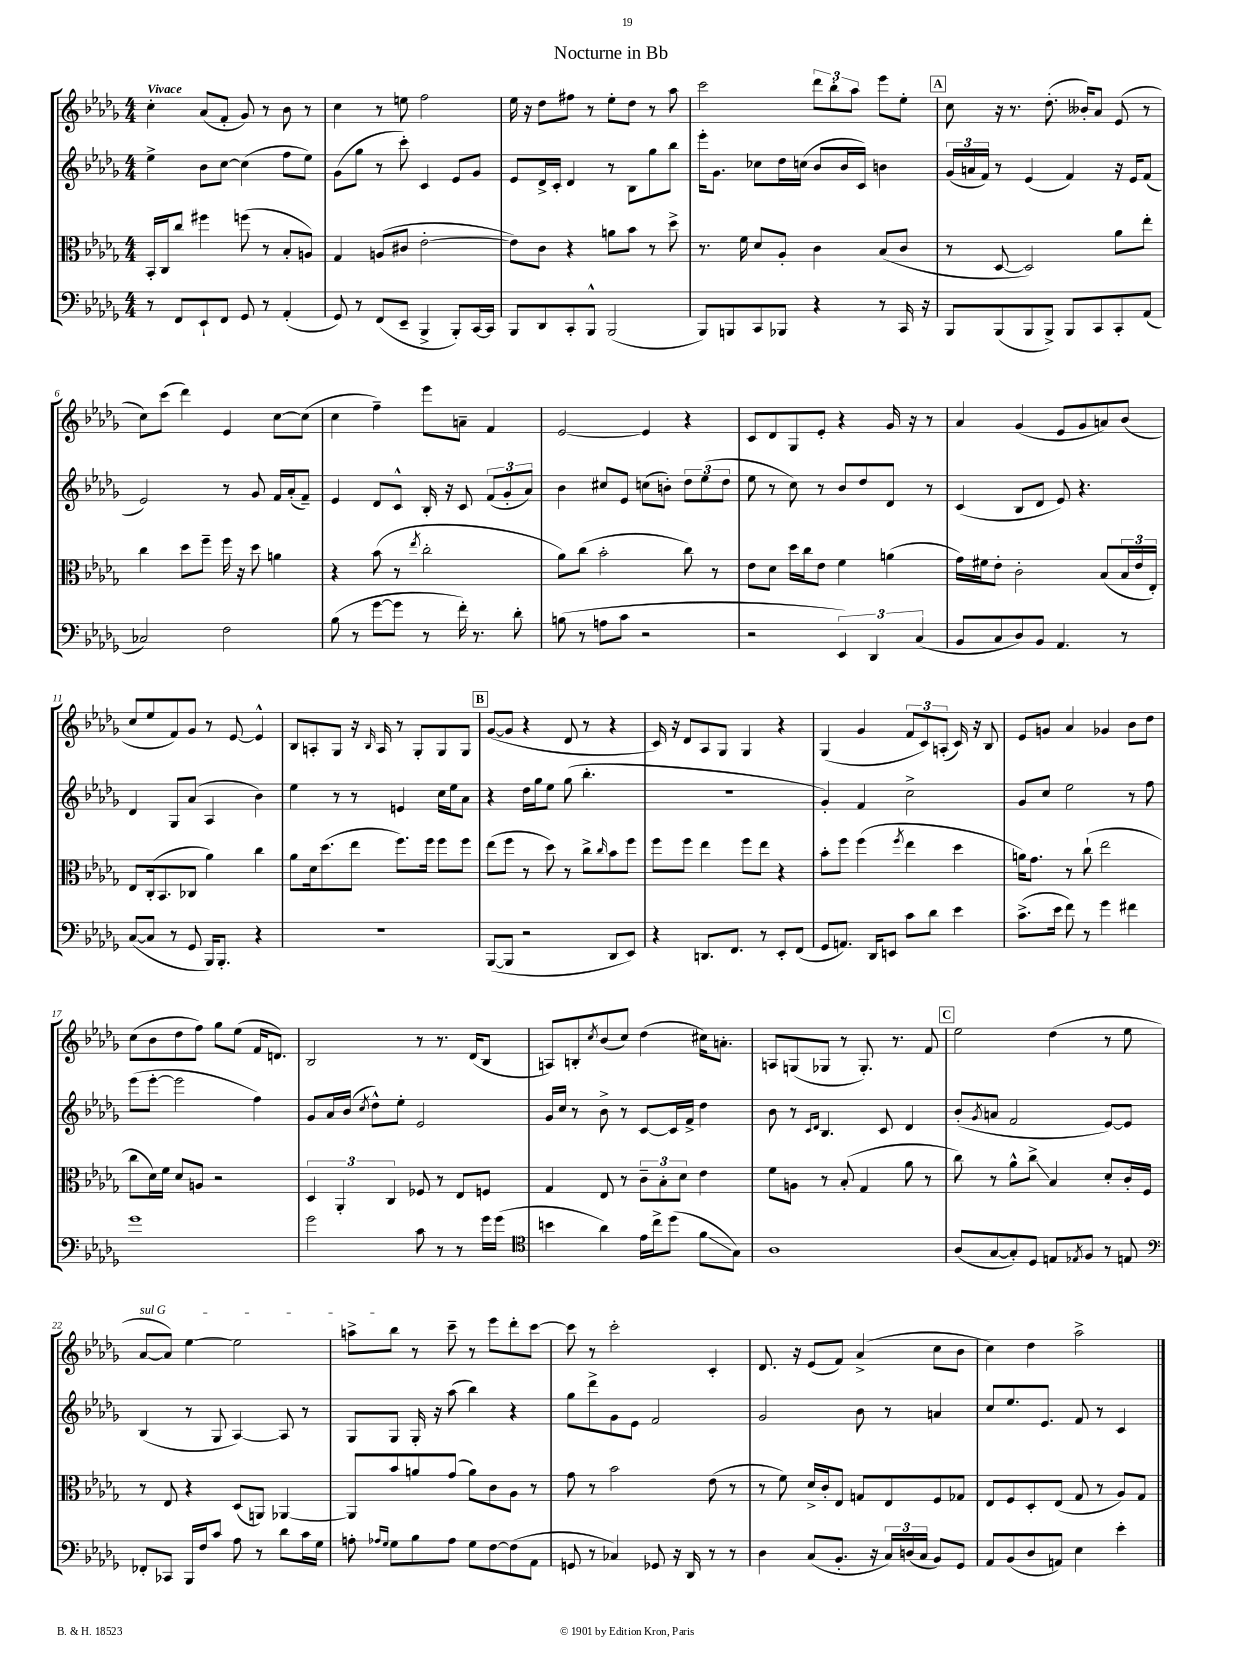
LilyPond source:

\header { title = "Nocturne in Bb" }
<<
\new StaffGroup <<
\new Staff = "s0" {
    \clef treble \key des \major \numericTimeSignature \time 4/4 \tempo "Vivace"
    c''4-. aes'8( f'8-. ges'8) r8 bes'8 r8 |
    c''4 r8 e''8 f''2 |
    ees''16 r16 des''8 fis''8 r8 ees''8-. des''8 r8 aes''8 |
    c'''2 \tuplet 3/2 { des'''8 bes''8-. aes''8 } ees'''8 ees''8-. |
    \mark \markup { \box "A" } c''8 r16 r8. des''8.-.( beses'16-.) aes'8 ees'8( r8 |
    c''8) c'''8( des'''4) ees'4 c''8~ c''8( |
    c''4 f''4--) ees'''8 a'8-- f'4 |
    ees'2~ ees'4 r4 |
    c'8 des'8 ges8 ees'8-. r4 ges'16 r16 r8 |
    aes'4 ges'4( ees'8 ges'8 a'8) bes'8( |
    c''8 ees''8 f'8) ges'8 r8 ees'8~ ees'4-^ |
    bes8 a8-. ges8 r16 \grace { bes16 } a16 r8 ges8-. ges8 ges8 |
    \mark \markup { \box "B" } ges'8~( ges'8 r4 des'8 r8 r4 |
    c'16) r16 des'8 aes8 ges8 ges4 r4 |
    ges4( ges'4 \tuplet 3/2 { f'8 c'8) a8-.( } c'16) r16 bes8 |
    ees'8 g'8 aes'4 ges'4 bes'8 des''8 |
    c''8( bes'8 des''8 f''8) ges''8 ees''8( f'16 d'8.) |
    bes2 r8 r8. des'16( bes8 |
    a8) b8-. \acciaccatura { c''8 } bes'8( c''8) des''4( cis''16) a'8.-. |
    a8 g8( ges8 r8 ges8.-.) r8. f'8 |
    \mark \markup { \box "C" } ees''2 des''4( r8 ees''8 |
    \once \override TextSpanner.bound-details.left.text = \markup { \italic "sul G" } aes'8~\startTextSpan aes'8) ees''4~ ees''2 |
    a''8-> bes''8\stopTextSpan r8 c'''8-- r8 ees'''8 des'''8-. c'''8~ |
    c'''8 r8 c'''2-. c'4-. |
    des'8. r16 ees'8( f'8) aes'4->( c''8 bes'8 |
    c''4) des''4 aes''2-> \bar "|." |
}
\new Staff = "s1" {
    \clef treble \key des \major \numericTimeSignature \time 4/4
    ees''4-> bes'8 c''8~ c''4( f''8 ees''8) |
    ges'8( ges''8 r8 c'''8-.) c'4 ees'8 ges'8 |
    ees'8 des'16-> c'16-. des'4 r8 bes8 ges''8 bes''8 |
    ees'''16-. ges'8. ces''8 des''16 c''16( bes'8 bes'16 c'16) b'4 |
    \mark \markup { \box "A" } \tuplet 3/2 { ges'16( a'16 f'16) } r8 ees'4( f'4) r16 ees'16 f'8( |
    ees'2) r8 ges'8 f'16 aes'16-.( f'8--) |
    ees'4 des'8 c'8-^ bes16-. r16 c'8 \tuplet 3/2 { f'8( ges'8-. aes'8) } |
    bes'4 cis''8 ees'8 c''8( b'8-.) \tuplet 3/2 { des''8 ees''8( des''8 } |
    ees''8 r8 c''8) r8 bes'8 des''8 des'8 r8 |
    c'4( bes8 des'8 ees'8) r4. |
    des'4 ges8 aes'8( aes4 bes'4) |
    ees''4 r8 r8 e'4 c''16 ees''16 aes'8 |
    \mark \markup { \box "B" } r4 des''16 ges''16 ees''8 ges''8( bes''4.-. |
    R1 |
    ges'4-.) f'4 c''2-> |
    ges'8 c''8 ees''2 r8 f''8 |
    ees'''8( ees'''8~-. ees'''2 f''4) |
    ges'8 aes'16 bes'16( \acciaccatura { c''8 } des''8-^) ees''8-. ees'2 |
    ges'16 c''16 r8 bes'8-> r8 c'8~ c'16 f'16-> des''4 |
    bes'8 r8 \grace { c'16 des'16 } bes4. c'8 des'4 |
    \mark \markup { \box "C" } bes'8-.( \acciaccatura { ges'8 } a'8 f'2 ees'8~) ees'8 |
    bes4( r8 ges8 aes4~) aes8 r8 |
    ges8 ges8 ges16-. r16 aes''8( bes''4) r4 |
    ges''8 des'''8-> ges'8 ees'8 f'2 |
    ges'2 bes'8 r8 a'4 |
    c''8 ees''8. ees'8. f'8 r8 c'4 \bar "|." |
}
\new Staff = "s2" {
    \clef alto \key des \major \numericTimeSignature \time 4/4
    bes,16-. c16 c''8 fis''4 f''8( r8 bes8-. a8) |
    ges4 a8( cis'8 ees'2~-. |
    ees'8) c'8 r4 a'8 bes'8 r8 des''8-> |
    r8. f'16 des'8 aes8-. c'4 bes8( c'8 |
    \mark \markup { \box "A" } r8 des8~ des2) aes'8 ees''8-. |
    c''4 des''8 f''8-- f''16 r16 des''8 a'4 |
    r4 bes'8( r8 \acciaccatura { ees''8 } c''2-. |
    aes'8) c''8( bes'2-. c''8) r8 |
    ees'8 des'8 des''16 c''16 ees'8 f'4 a'4( |
    ges'16) fis'16 ees'8-. c'2-. bes8( \tuplet 3/2 { bes16 ees'16 ees16-.) } |
    ees8 c16-.( bes,8. ces8 aes'4) c''4 |
    aes'8 des'16 des''8.( ees''8 f''8.) f''16 f''8 f''8 |
    \mark \markup { \box "B" } ees''8( f''8 r8 des''8) r8 c''8-> \grace { c''16 } bes'8 f''8 |
    f''8 f''8 ees''4 f''8 ees''8 r4 |
    bes'8-. f''8 f''4( \acciaccatura { f''8 } ees''4 des''4 |
    a'16) ges'8. r8 c''8-!( ees''2 |
    c''8 des'16) f'16 des'8 a8 r2 |
    \tuplet 3/2 { des4 aes,4-. c4 } fes8 r8 ees8 f8 |
    ges4 ees8 r8 \tuplet 3/2 { c'8-- bes8-. des'8 } ees'4 |
    f'8 a8 r8 bes8-.( ges4 aes'8 r8 |
    \mark \markup { \box "C" } c''8) r8 aes'8-^ c''8->\glissando bes4 des'8-. c'16-. f16 |
    r8 ees8 r4 des8( a,8) aes,4~ |
    aes,8 bes'8 a'8 ges'8( a'8) c'8 aes8 r8 |
    ges'8 r8 bes'2 ees'8( r8 |
    r8 f'8) des'16-> c'16-. ees8 g8 ees8 f8 ges8 |
    ees8 f8 des8-. ees8( ges8 r8 aes8) ges8 \bar "|." |
}
\new Staff = "s3" {
    \clef bass \key des \major \numericTimeSignature \time 4/4
    r8 f,8 ees,8-! f,8 ges,8 r8 aes,4-.( |
    ges,8) r8 f,8( ees,8-- bes,,4-> bes,,8-.) c,16~ c,16 |
    bes,,8 des,8 c,8-. bes,,8-^ bes,,2( |
    bes,,8) b,,8 c,8 bes,,8 r4 r8 c,16 r16 |
    \mark \markup { \box "A" } bes,,8 bes,,8( bes,,8 bes,,8->) bes,,8 c,8 c,8-. aes,8( |
    ces2) f2 |
    bes8( r8 ges'8~ ges'8 r8 f'16-.) r8. des'8-. |
    b8( r8 a8 c'8 r2 |
    r2 \tuplet 3/2 { ees,4) des,4 c4( } |
    bes,8 c8 des8) bes,8 aes,4. r8 |
    c8~( c8 r8 ges,8 bes,,16) bes,,8.-. r4 |
    R1 |
    \mark \markup { \box "B" } bes,,8~( bes,,8 r2 des,8 ees,8) |
    r4 d,8. f,8. r8 ees,8-. f,8( |
    ges,8 a,8.) des,16 e,8 c'8 des'8 ees'4 |
    c'8.->( ees'16 f'8) r8 ges'4 fis'4 |
    ges'1 |
    ges'2 c'8 r8 r8 ges'16 ges'16( |
    \clef tenor b'4 aes'4) ees'16 c''16-> des''8( f'8\glissando ges8) |
    aes1 |
    \mark \markup { \box "C" } aes8( ges8~ ges8-.) des8 e8 \acciaccatura { ees8 } f8 r8 e8 |
    \clef bass fes,8-. ces,8 bes,,16 f16 c'8 aes8 r8 des'8 c'16 ges16 |
    a8-. \grace { aes16 ges16 } ges8 bes8 aes8 ges8 f8~ f8( aes,8 |
    g,8 r8 ces4) ges,8 r16 des,16 r8 r8 |
    des4 c8( bes,8.-. r16 \tuplet 3/2 { c16) d16( c16 } bes,8) ges,8 |
    aes,8 bes,8( des8 a,8) ees4 ees'4-. \bar "|." |
}
>>
>>
